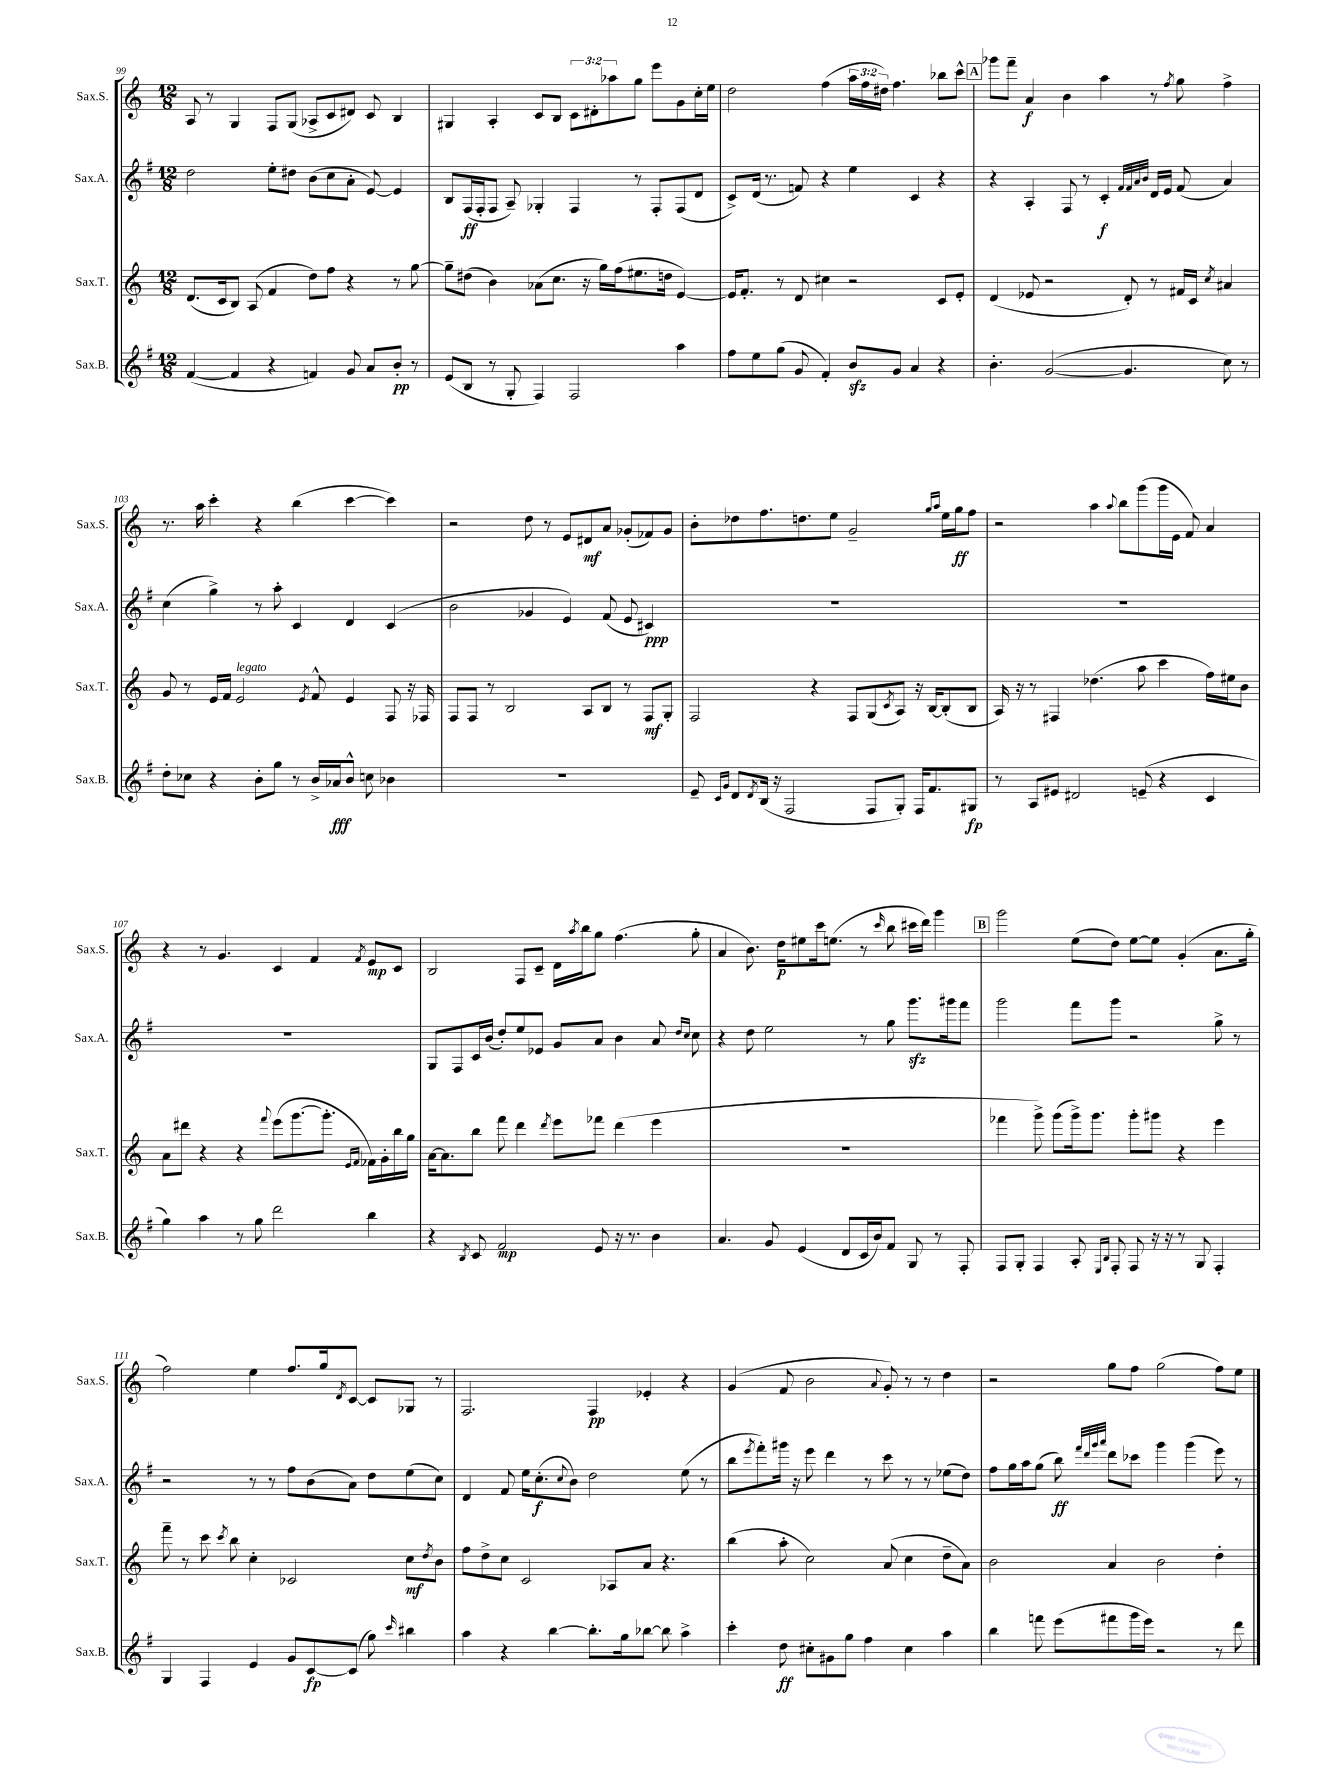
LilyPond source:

<<
\new StaffGroup <<
\new Staff = "s0" \with { instrumentName = "Sax.S." shortInstrumentName = "Sax.S." } {
    \clef treble \key c \major \numericTimeSignature \time 12/8 \override Staff.TupletNumber.text = #tuplet-number::calc-fraction-text
    a8 r8 g4 f8 g8( aes8-> c'8 dis'8) c'8 b4 |
    gis4 a4-. c'8 b8 \tuplet 3/2 { c'8 dis'8-. aes''8 } g''8 e'''8 g'8 c''16-. e''16 |
    d''2 f''4( \tuplet 3/2 { a''16 f''16 dis''16) } f''4. bes''8 c'''8-^ |
    \mark \markup { \box "A" } ges'''8 f'''8-- a'4\f b'4 a''4 r8 \acciaccatura { f''8 } g''8 f''4-> |
    r8. a''16 c'''4-. r4 b''4( c'''4~ c'''4) |
    r2 d''8 r8 e'8 dis'8\mf a'8 ges'8-.( fes'8) ges'8 |
    b'8-. des''8 f''8. d''8. e''8 g'2-- \grace { g''16 a''16 } e''16 g''16\ff f''8 |
    r2 a''4 \appoggiatura { a''8 } b''8 g'''8( g'''16 e'16 f'8) a'4 |
    r4 r8 g'4. c'4 f'4 \acciaccatura { f'8 } e'8\mp c'8 |
    b2 f8 c'8-- d'16 \acciaccatura { a''8 } b''16 g''8 f''4.( g''8-. |
    a'4 b'8.) d''16\p eis''8 c'''16 e''8.( r8 \grace { c'''16 } b''8 cis'''16 d'''16) g'''4 |
    \mark \markup { \box "B" } g'''2 e''8( d''8) e''8~ e''8 g'4-.( a'8. g''16-. |
    f''2) e''4 f''8. g''16 \acciaccatura { d'8 } c'8~ c'8 ges8 r8 |
    f2. f4\pp ees'4-. r4 |
    g'4( f'8 b'2 \appoggiatura { a'8 } g'8-.) r8 r8 d''4 |
    r2 g''8 f''8 g''2( f''8) e''8 \bar "|." |
}
\new Staff = "s1" \with { instrumentName = "Sax.A." shortInstrumentName = "Sax.A." } {
    \clef treble \key g \major \numericTimeSignature \time 12/8
    d''2 e''8-. dis''8 b'8( c''8 a'8-. e'8~) e'4 |
    b8 fis16\ff( fis16-. fis8 a8--) ges4-. fis4 r8 fis8-. fis8( d'8 |
    c'8->) d'16( r8. f'8) r4 e''4 c'4 r4 |
    \mark \markup { \box "A" } r4 a4-. fis8 r8 c'4-.\f \grace { fis'32 fis'32 a'32 b'32 } d'16 e'16 fis'8( a'4) |
    c''4( g''4->) r8 a''8-. c'4 d'4 c'4( |
    b'2 ges'4 e'4) fis'8( e'8 cis'4\ppp) |
    R1. |
    R1. |
    R1. |
    g8 fis8 c'16 b'16( d''8-.) e''8 ees'8 g'8 a'8 b'4 a'8 \grace { d''16 c''16 } c''8 |
    r4 d''8 e''2 r8 g''8 g'''8.\sfz gis'''16 fis'''8 |
    \mark \markup { \box "B" } g'''2 fis'''8 g'''8 r2 g''8-> r8 |
    r2 r8 r8 fis''8 b'8( a'8) d''8 e''8( c''8) |
    d'4 fis'8 e''16 c''8.-.\f( \appoggiatura { c''8 } b'8) d''2 e''8( r8 |
    b''8 \acciaccatura { e'''8 } fis'''8-.) gis'''16 r16 e'''8 d'''4 r8 c'''8 r8 r8 ees''8( d''8) |
    fis''8 g''16 a''16 g''8( b''8\ff) \grace { fis'''32 d'''32 g'''32 a'''32 } d'''8 ces'''8 g'''4 g'''4( e'''8) r8 \bar "|." |
}
\new Staff = "s2" \with { instrumentName = "Sax.T." shortInstrumentName = "Sax.T." } {
    \clef treble \key c \major \numericTimeSignature \time 12/8
    d'8.( c'16 b8) a8( f'4 d''8) f''8 r4 r8 g''8~ |
    g''8-- dis''8( b'4) aes'8( c''8. r16 g''16) f''16( eis''8. d''16 e'4~) |
    e'16 f'8.-. r8 d'8 cis''4 r2 c'8 e'8-. |
    \mark \markup { \box "A" } d'4( ees'8 r2 d'8-.) r8 fis'16 c'16 \acciaccatura { c''8 } ais'4 |
    g'8 r8 e'16 f'16 e'2^\markup { \italic "legato" } \acciaccatura { e'8 } f'8-^ e'4 f8 r16 fes16 |
    f8 f8 r8 b2 a8 b8 r8 f8\mf g8-. |
    f2 r4 f8 g8( \acciaccatura { c'8 } a8) r16 b16~ b8-.( b8 |
    a16) r16 r8 fis4 des''4.( a''8 c'''4 f''16) eis''16 b'8 |
    a'8 dis'''8 r4 r4 \appoggiatura { f'''8 } e'''8( g'''8.~ g'''8.-. \grace { e'16 f'16 } fes'16) g'16-. b''16 g''16 |
    a'16~ a'8. b''8 f'''8 d'''4 \acciaccatura { d'''8 } e'''8 fes'''8 d'''4( e'''4 |
    R1. |
    \mark \markup { \box "B" } fes'''4 g'''8->) g'''8( g'''16->) g'''8. g'''8-. gis'''8 r4 e'''4 |
    f'''8-- r8 c'''8 \acciaccatura { c'''8 } b''8 c''4-. ces'2 c''8\mf \acciaccatura { d''8 } b'8 |
    f''8 d''8-> c''8 c'2 aes8 a'8 r4. |
    b''4( a''8-. c''2) a'8( c''4 d''8-- a'8) |
    b'2 a'4 b'2 d''4-. \bar "|." |
}
\new Staff = "s3" \with { instrumentName = "Sax.B." shortInstrumentName = "Sax.B." } {
    \clef treble \key g \major \numericTimeSignature \time 12/8
    fis'4~( fis'4 r4 f'4) g'8 a'8 b'8-.\pp r8 |
    e'8( b8 r8 g8-. fis4) fis2 a''4 |
    fis''8 e''8 g''8( g'8 fis'4-.) b'8\sfz g'8 a'4 r4 |
    \mark \markup { \box "A" } b'4.-. g'2~( g'4. c''8) r8 |
    d''8-. ces''8 r4 b'8-. g''8 r8 b'16-> aes'16\fff b'8-^ c''8 bes'4 |
    R1. |
    e'8-- \grace { c'16 g'16 } d'8 \acciaccatura { d'8 } b16( r16 fis2 fis8 g8-.) fis16 fis'8. gis8\fp |
    r8 a8 eis'8 dis'2 e'8--( r4 c'4 |
    g''4) a''4 r8 g''8 d'''2 b''4 |
    r4 \acciaccatura { b8 } c'8 fis'2\mp e'8 r16 r8. b'4 |
    a'4. g'8 e'4( d'8 c'16 b'16) fis'8 g8 r8 fis8-. |
    \mark \markup { \box "B" } fis8 g8-. fis4 a8-. \grace { e16 b16 } fis8-. fis8 r16 r16 r8 g8 fis4-. |
    g4 fis4 e'4 g'8 c'8~\fp c'8( g''8) \grace { c'''16 } bis''4 |
    a''4 r4 b''4~ b''8.-. g''16 bes''8~ bes''8 a''4-> |
    c'''4-. d''8\ff cis''8-. gis'8 g''8 fis''4 cis''4 a''4 |
    b''4 f'''8 e'''8( fis'''8 g'''16 e'''16) r2 r8 d'''8 \bar "|." |
}
>>
>>
\layout { \context { \Score currentBarNumber = #99 } }
